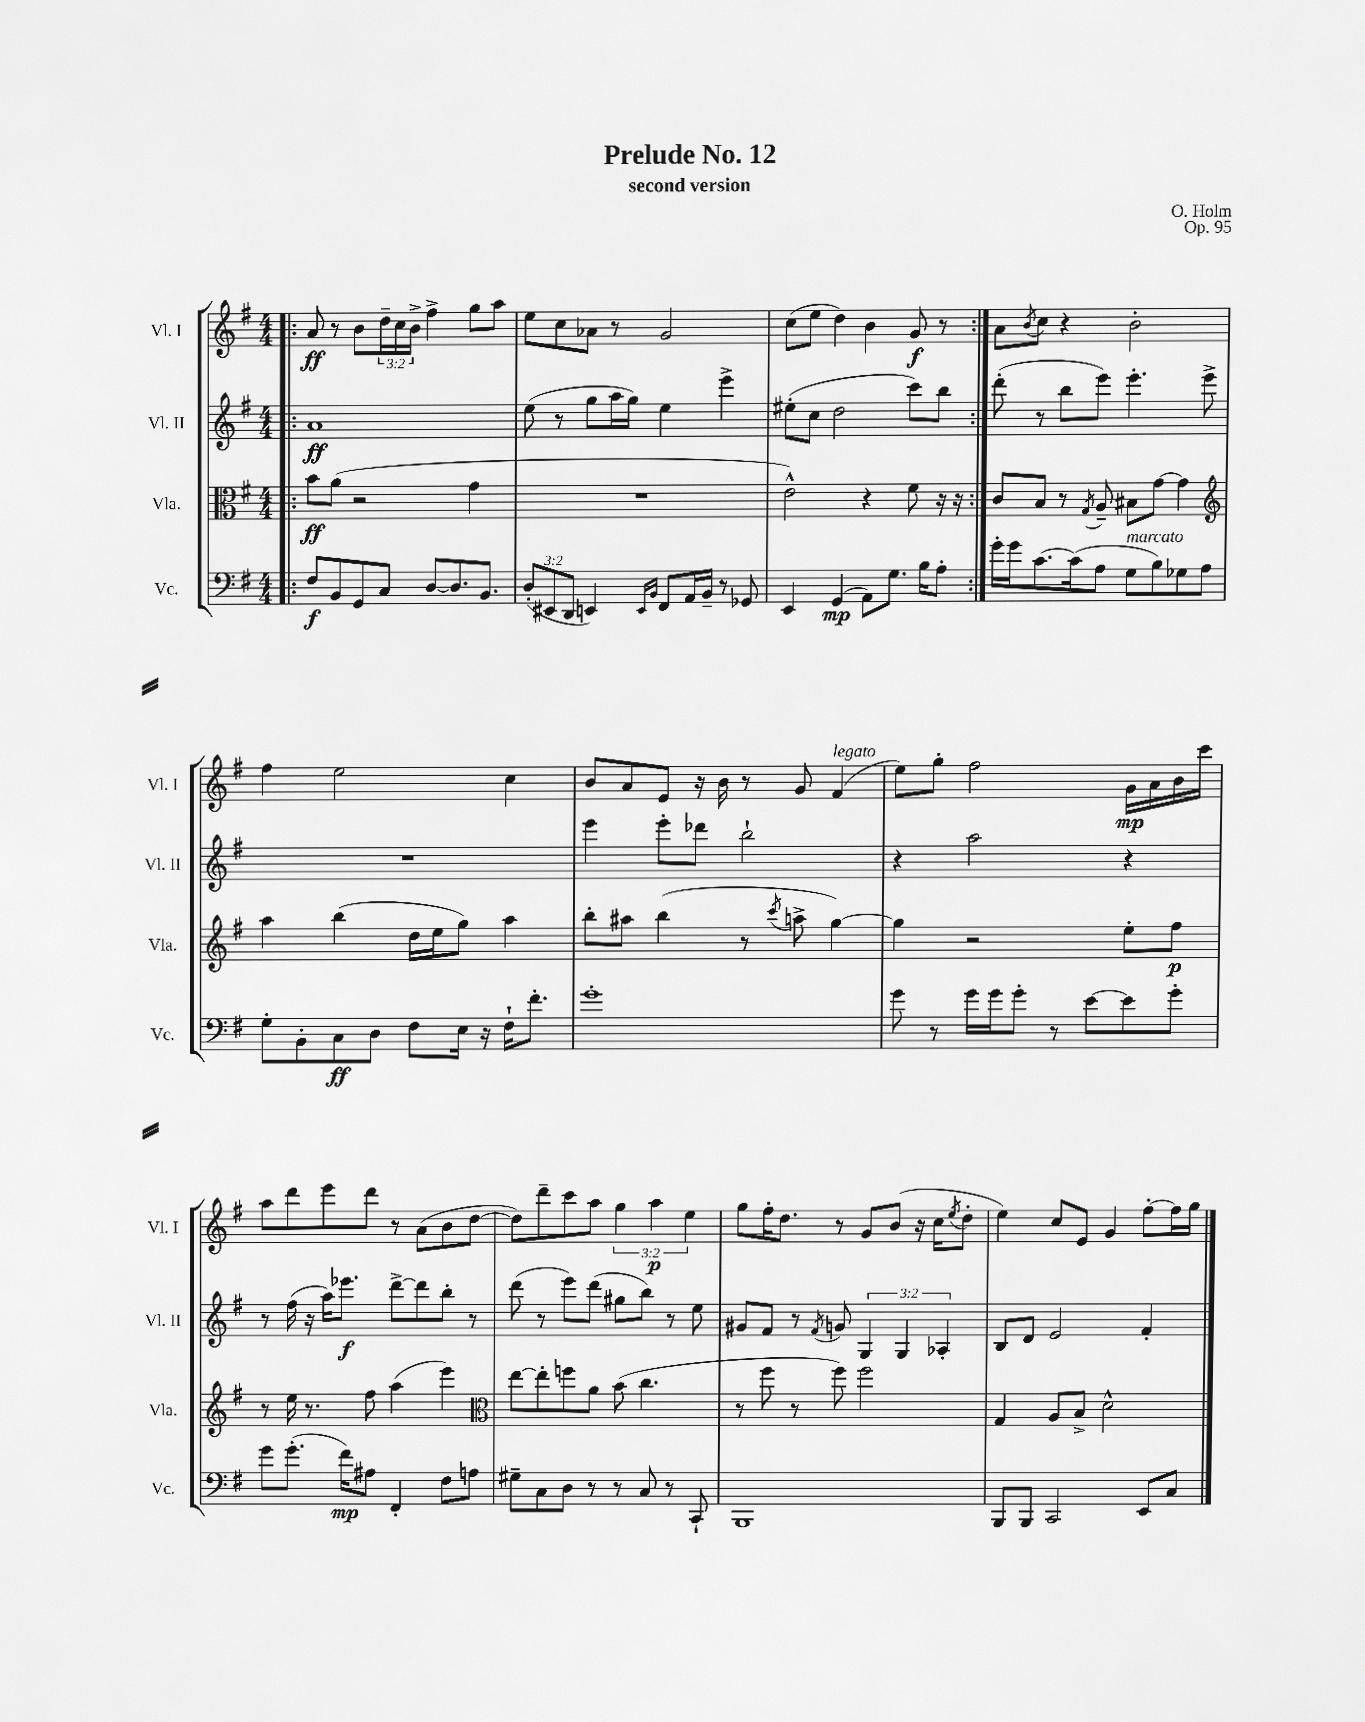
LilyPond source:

\header { title = "Prelude No. 12" composer = "O. Holm" subtitle = "second version" opus = "Op. 95" }
<<
\new StaffGroup <<
\new Staff = "s0" \with { instrumentName = "Vl. I" shortInstrumentName = "Vl. I" } {
    \clef treble \key g \major \numericTimeSignature \time 4/4 \override Staff.TupletNumber.text = #tuplet-number::calc-fraction-text
    \repeat volta 2 { \bar ".|:" a'8\ff r8 b'8 \tuplet 3/2 { d''16-- c''16 b'16-> } fis''4-> g''8 a''8 |
    e''8 c''8 aes'8 r8 g'2 |
    c''8( e''8 d''4) b'4 g'8\f r8 | }
    a'8 \acciaccatura { b'8 } c''8 r4 b'2-. |
    fis''4 e''2 c''4 |
    b'8 a'8 e'8 r16 b'16 r8 g'8 fis'4^\markup { \italic "legato" }( |
    e''8) g''8-. fis''2 g'16\mp a'16 b'16 c'''16 |
    a''8 d'''8 e'''8 d'''8 r8 a'8( b'8 d''8~ |
    d''8) d'''8-- c'''8 a''8 \tuplet 3/2 { g''4 a''4\p e''4 } |
    g''8 fis''16-. d''8. r8 g'8 b'8( r16 c''16 \acciaccatura { e''8 } d''8-. |
    e''4) c''8 e'8 g'4 fis''8~-. fis''16 g''16 \bar "|." |
}
\new Staff = "s1" \with { instrumentName = "Vl. II" shortInstrumentName = "Vl. II" } {
    \clef treble \key g \major \numericTimeSignature \time 4/4 \override Staff.TupletNumber.text = #tuplet-number::calc-fraction-text
    \repeat volta 2 { \bar ".|:" a'1\ff |
    e''8( r8 g''8 a''16 g''16) e''4 e'''4-> |
    eis''8-.( c''8 d''2 c'''8) b''8 | }
    d'''8-.( r8 b''8 e'''8) e'''4.-. e'''8-> |
    R1 |
    e'''4 e'''8-. des'''8 b''2-! |
    r4 a''2 r4 |
    r8 fis''16( r16 a''16) ees'''8.\f d'''8~-> d'''8 b''8-. r8 |
    d'''8( r8 e'''8) d'''8( gis''8 b''8) r8 e''8 |
    gis'8 fis'8 r8 \acciaccatura { fis'8 } g'8 \tuplet 3/2 { g4 g4 aes4-. } |
    b8 d'8 e'2 fis'4-. \bar "|." |
}
\new Staff = "s2" \with { instrumentName = "Vla." shortInstrumentName = "Vla." } {
    \clef alto \key g \major \numericTimeSignature \time 4/4
    \repeat volta 2 { \bar ".|:" b'8\ff a'8( r2 g'4 |
    R1 |
    e'2-^) r4 fis'8 r16 r16 | }
    c'8 b8 r8 \acciaccatura { g8 } a8-- bis8 g'8~ g'4 |
    \clef treble a''4 b''4( d''16 e''16 g''8) a''4 |
    b''8-. ais''8 b''4( r8 \acciaccatura { c'''8 } a''8-> g''4~) |
    g''4 r2 e''8-. fis''8\p |
    r8 e''16 r8. fis''8 a''4( e'''4) |
    \clef alto e''8~ e''8-. f''8 a'8 b'8( c''4. |
    r8 fis''8 r8 fis''8) fis''2 |
    g4 a8 b8-> d'2-^ \bar "|." |
}
\new Staff = "s3" \with { instrumentName = "Vc." shortInstrumentName = "Vc." } {
    \clef bass \key g \major \numericTimeSignature \time 4/4 \override Staff.TupletNumber.text = #tuplet-number::calc-fraction-text
    \repeat volta 2 { \bar ".|:" fis8\f b,8 g,8 c8 d8~ d8. b,8. |
    \tuplet 3/2 { d8-.( eis,8 d,8 } e,4) \grace { e,16 b,16 } fis,8 a,16 b,16-- r8 ges,8 |
    e,4 g,4\mp( a,8) g8. b16 a8-. | }
    g'16-. g'16 c'8.~ c'16( a8 g8^\markup { \italic "marcato" } b8) ges8 a8 |
    g8-. b,8-. c8\ff d8 fis8 e16 r16 fis16-! fis'8.-. |
    g'1-. |
    g'8 r8 g'16 g'16 g'8-. r8 e'8~ e'8 g'8-. |
    g'8 g'8.-.( fis'16\mp) ais8 fis,4-. fis8 a8 |
    gis8-- c8 d8 r8 r8 c8 r8 c,8-! |
    b,,1 |
    b,,8 b,,8 c,2 e,8 c8 \bar "|." |
}
>>
>>
\layout { \context { \Score \remove "Bar_number_engraver" } }
